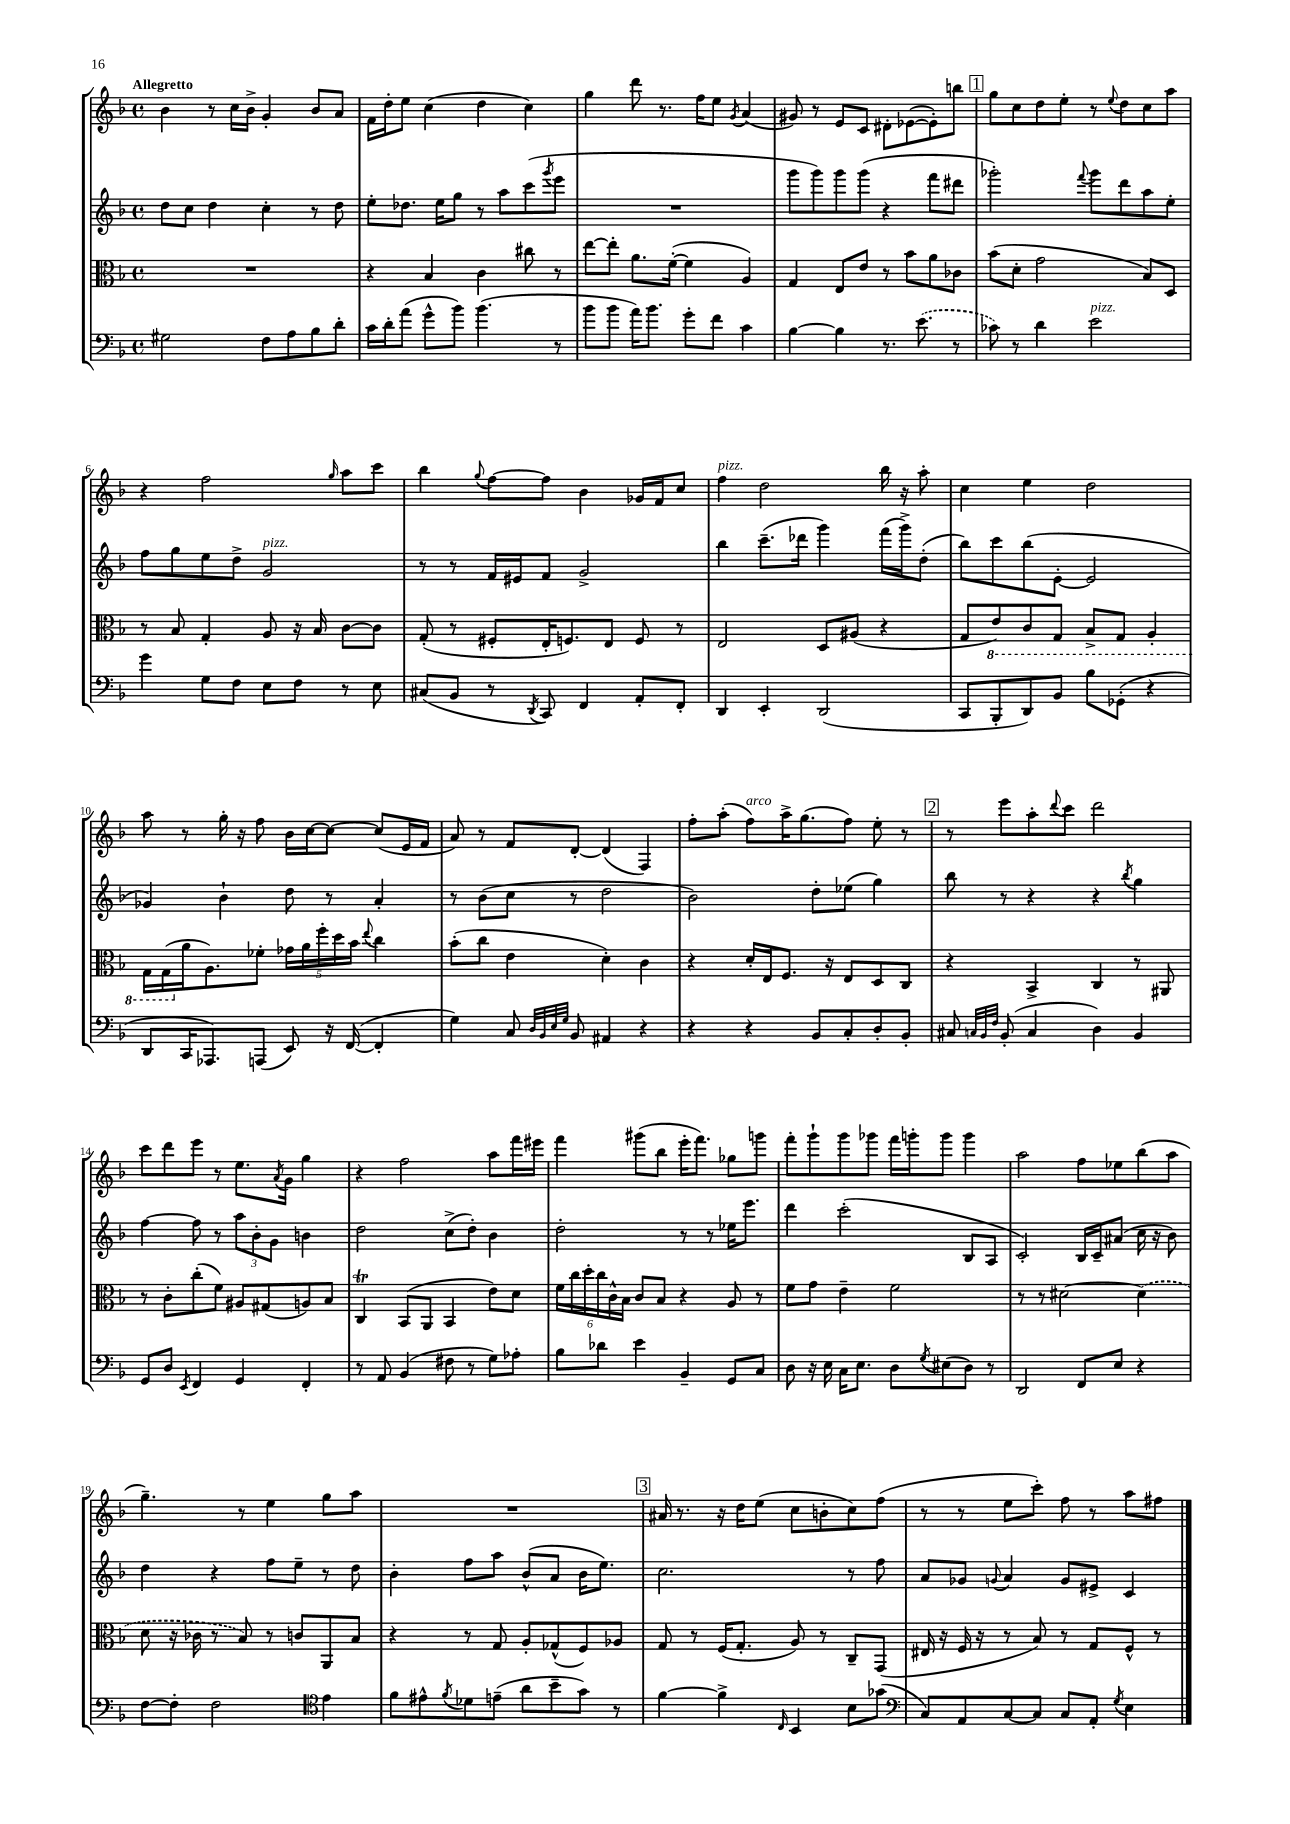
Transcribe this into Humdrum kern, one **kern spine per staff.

**kern	**kern	**kern	**kern
*staff4	*staff3	*staff2	*staff1
*clefF4	*clefC3	*clefG2	*clefG2
*k[b-]	*k[b-]	*k[b-]	*k[b-]
*M4/4	*M4/4	*M4/4	*M4/4
*met(c)	*met(c)	*met(c)	*met(c)
2G#\	1r	8dd\L	4b-\
.	.	8cc\J	.
.	.	4dd\	8r
.	.	.	16cc\LL
.	.	.	16b-^\JJ
8F\L	.	4cc'\	4g'/
8A\	.	.	.
8B-\	.	8r	8b-/L
8d'\J	.	8dd\	8a/J
=	=	=	=
16c\LL	4r	8ee'\L	16f\LL
16d'\J	.	.	16dd'\J
(8a\J	.	8.dd-\J	8ee\J
8g^^\L	4B-/	.	(4cc\
.	.	16ee\LK	.
8b-\J)	.	8gg\J	.
(4.b-\	4c\	8r	4dd\
.	.	8aa\L	.
.	8cc#\	(8ccc\	4cc\)
.	.	8qggg/	.
8r	8r	8eee\J	.
=	=	=	=
8b-\L	[8ee\L	1r	4gg\
8b-\J	8ee'\]J	.	.
16a\LK)	8.a\L	.	8ddd\
8.b-\J	.	.	.
.	.	.	8.r
.	([16f'\Jk	.	.
8g'\L	4f\]	.	.
.	.	.	16ff\LK
8f\J	.	.	8ee\J
.	.	.	8qg/
4c\	4A/)	.	(4a/
=	=	=	=
[4B-\	4G/	8ggg\L	8g#/)
.	.	8ggg\)	8r
4B-\]	8E/L	8ggg\	8e/L
.	8e/J	(8ggg\J	8c/J
8.r	8r	4r	8d#'\L
.	8b-\L	.	([8e-\
(8.e\	.	.	.
.	8a\	8fff\L	8e-'\])
8r	8c-\J	8ddd#\J	8bb\J
=	=	=	=
8c-\)	(8b-\L	2ggg-'\)	8gg\L
8r	8d'\J	.	8cc\
4d\	2g\	.	8dd\
.	.	.	8ee'\J
.	.	8qqfff/	.
2e\	.	8ggg-\L	8r
.	.	.	8qqee/
.	.	8ddd\	8dd\L
.	8B-/L)	8aa\	8cc\
.	8D/J	8ee'\J	8aa\J
=	=	=	=
4g\	8r	8ff\L	4r
.	8B-/	8gg\	.
8G\L	4G'/	8ee\	2ff\
8F\J	.	8dd^\J	.
8E\L	8A/	2g/	.
8F\J	16r	.	.
.	16B-/	.	.
.	.	.	16qqgg/
8r	[8c\L	.	8aa\L
8E\	8c\]J	.	8ccc\J
=	=	=	=
(8C#/L	(8G'/	8r	4bb-\
8BB-/J	8r	8r	.
.	.	.	8qqgg/
8r	8F#'/L	16f/LL	[8ff\L
.	.	16e#/J	.
8qDD/	.	.	.
8CC/)	16E'/K	8f/J	8ff\]J
.	8.F/)	.	.
4FF/	.	2g^/	4b-\
.	8E/J	.	.
8AA'/L	8F/	.	16g-/LL
.	.	.	16f/J
8FF'/J	8r	.	8cc/J
=	=	=	=
4DD/	2E/	4bb-\	4ff\
4EE'/	.	(8.ccc~\L	2dd\
.	.	16ddd-\Jk	.
(2DD/	8D/L	4ggg\)	.
.	(8A#/J	.	.
.	4r	(16fff\LL	16bb-\
.	.	16ggg^\J)	16r
.	.	(8dd'\J	8aa'\
=	=	=	=
8CC/L	8G/L	8bb-\L)	4cc\
8BBB-'/	8E/)	8ccc\	.
8DD/)	8C/	(8bb-\	4ee\
8BB-/J	8GG/J	[8e'\J	.
8B-\L	8BB-^/L	2e/]	2dd\
(8GG-'\J	8GG/J	.	.
4r	4AA'/	.	.
=	=	=	=
8DD/L	16GG\LL	4g-/)	8aa\
.	(16GG\	.	.
16CC/K	16a\J	.	8r
8.AAA-/)	8.A\)	.	.
.	.	4b-`\	16gg'\
.	.	.	16r
(8AAA/J	8f-'\J	.	8ff\
8EE/)	20g-\LL	8dd\	16b-\LL
.	20a\	.	.
.	.	.	[16cc\J
.	20ff'\	.	.
16r	.	8r	8cc\_J
.	20dd\	.	.
([16FF/	.	.	.
.	20b-\JJ	.	.
.	8qqee/	.	.
4FF'/]	4cc\	4a'/	(8cc/]L
.	.	.	16e/L
.	.	.	16f/JJ
=	=	=	=
4G\)	(8b-'\L	8r	8a/)
.	8cc\J	(8b-\L	8r
8C/	4e\	8cc\J	8f/L
32qqD/LLL	.	.	.
32qqBB-/	.	.	.
32qqE/	.	.	.
32qqG/JJJ	.	.	.
8BB-/	.	8r	[8d'/J
4AA#/	4d'\)	2dd\	(4d/]
4r	4c\	.	4F/)
=	=	=	=
4r	4r	2b-\)	8ff'\L
.	.	.	(8aa'\J
4r	16d'/LL	.	8ff\L)
.	16E/J	.	.
.	8.F/J	.	16aa^\K
.	.	.	(8.gg\
8BB-/L	.	8dd'\L	.
.	16r	.	.
8C'/	8E/L	(8ee-\J	8ff\J)
8D'/	8D/	4gg\)	8ee'\
8BB-'/J	8C/J	.	8r
=	=	=	=
8C#/	4r	8bb-\	8r
32qqC/LLL	.	.	.
32qqBB-/	.	.	.
32qqF/JJJ	.	.	.
(8BB-'/	.	8r	8eee\L
4C/	4BB-^/	4r	8aa'\
.	.	.	8qqddd/
.	.	.	8ccc\J
4D\)	4C/	4r	2ddd\
.	.	8qbb-/	.
4BB-/	8r	4gg\	.
.	8AA#/	.	.
=	=	=	=
8GG/L	8r	[4ff\	8ccc\L
8D/J	8c'\L	.	8ddd\
8qEE/	.	.	.
4FF/	(8cc'\	8ff\]	8eee\J
.	8f\J)	8r	8r
4GG/	8A#/L	12aa\L	8.ee\L
.	.	12b-'\	.
.	(8G#/	.	.
.	.	12g\J	.
.	.	.	8qa/
.	.	.	16g\Jk
4FF'/	8A/)	4b\	4gg\
.	8B-/J	.	.
=	=	=	=
8r	4C/	2dd\	4r
8AA/	.	.	.
(4BB-/	(8BB-/L	.	2ff\
.	8AA/J	.	.
8F#\	4BB-/	(8cc^\L	.
8r	.	8dd'\J)	.
8G\L)	8e\L)	4b-\	8aa\L
8A-'\J	8d\J	.	16fff\L
.	.	.	16eee#\JJ
=	=	=	=
8B-\L	24f\LL	2dd'\	4fff\
.	24cc\	.	.
.	24dd'\	.	.
8d-\J	24cc\	.	.
.	24c^^\	.	.
.	24B-\JJ	.	.
4e\	8c/L	.	(8ggg#\L
.	8B-/J	.	8bb-\J
4BB-~/	4r	8r	16eee'\LK
.	.	.	8.fff\J)
.	.	8r	.
8GG/L	8A/	16ee-\LK	8gg-\L
.	.	8.eee\J	.
8C/J	8r	.	8ggg\J
=	=	=	=
8D\	8f\L	4ddd\	8fff'\L
16r	8g\J	.	8ggg`\
16E\	.	.	.
16C\LK	4e~\	(2ccc'\	8ggg\
8.E\J	.	.	.
.	.	.	8ggg-\J
8D\L	2f\	.	16fff\LL
.	.	.	16ggg'\J
8qG/	.	.	.
(8E#\	.	.	8ggg\J
8D\J)	.	8B-/L	4ggg\
8r	.	8A/J	.
=	=	=	=
2DD/	8r	2c'/)	2aa\
.	8r	.	.
.	[2d#\	.	.
8FF/L	.	16B-/LL	8ff\L
.	.	16c~/J	.
8E/J	.	(8a#/J	8ee-\
4r	(4d#\]	16cc\	(8bb-\
.	.	16r	.
.	.	8b-\)	8aa\J
=	=	=	=
[8F\L	8d\	4dd\	4.gg~\)
8F'\]J	16r	.	.
.	16c-\	.	.
2F\	8r	4r	.
.	8B-/)	.	8r
.	8r	8ff\L	4ee\
.	8c/L	8ee~\J	.
*clefC4	*	*	*
4e\	8AA/	8r	8gg\L
.	8B-/J	8dd\	8aa\J
=	=	=	=
8f\L	4r	4b-'\	1r
8e#^^\	.	.	.
8qf/	.	.	.
8d-\	8r	8ff\L	.
(8e~\J	8G/	8aa\J	.
8a\L	8A'/L	(8b-^^/L	.
8b-~\	(8G-^^/	8a/J	.
8g\J)	8F/)	16b-\LK	.
.	.	8.ee\J)	.
8r	8A-/J	.	.
=	=	=	=
[4f\	8G/	2.cc\	16a#/
.	.	.	8.r
.	8r	.	.
4f^\]	(16F/LK	.	16r
.	8.G'/J	.	16dd\LK
.	.	.	(8ee\J
16qqC/	.	.	.
4BB-/	8A/)	.	8cc\L
.	8r	.	8b'\
8B-\L	8C~/L	8r	8cc\)
(8g-\J	(8GG/J	8ff\	(8ff\J
=	=	=	=
*clefF4	*	*	*
8C/L)	16E#/	8a/L	8r
.	16r	.	.
8AA/	16F/	8g-/J	8r
.	16r	.	.
.	.	8qqg/	.
[8C/	8r	4a/	8ee\L
8C/]J	8B-/)	.	8ccc'\J)
8C/L	8r	8g/L	8ff\
8AA'/J	8G/L	8e#^/J	8r
8qG/	.	.	.
4E\	8F^^/J	4c/	8aa\L
.	8r	.	8ff#\J
==	==	==	==
*-	*-	*-	*-
